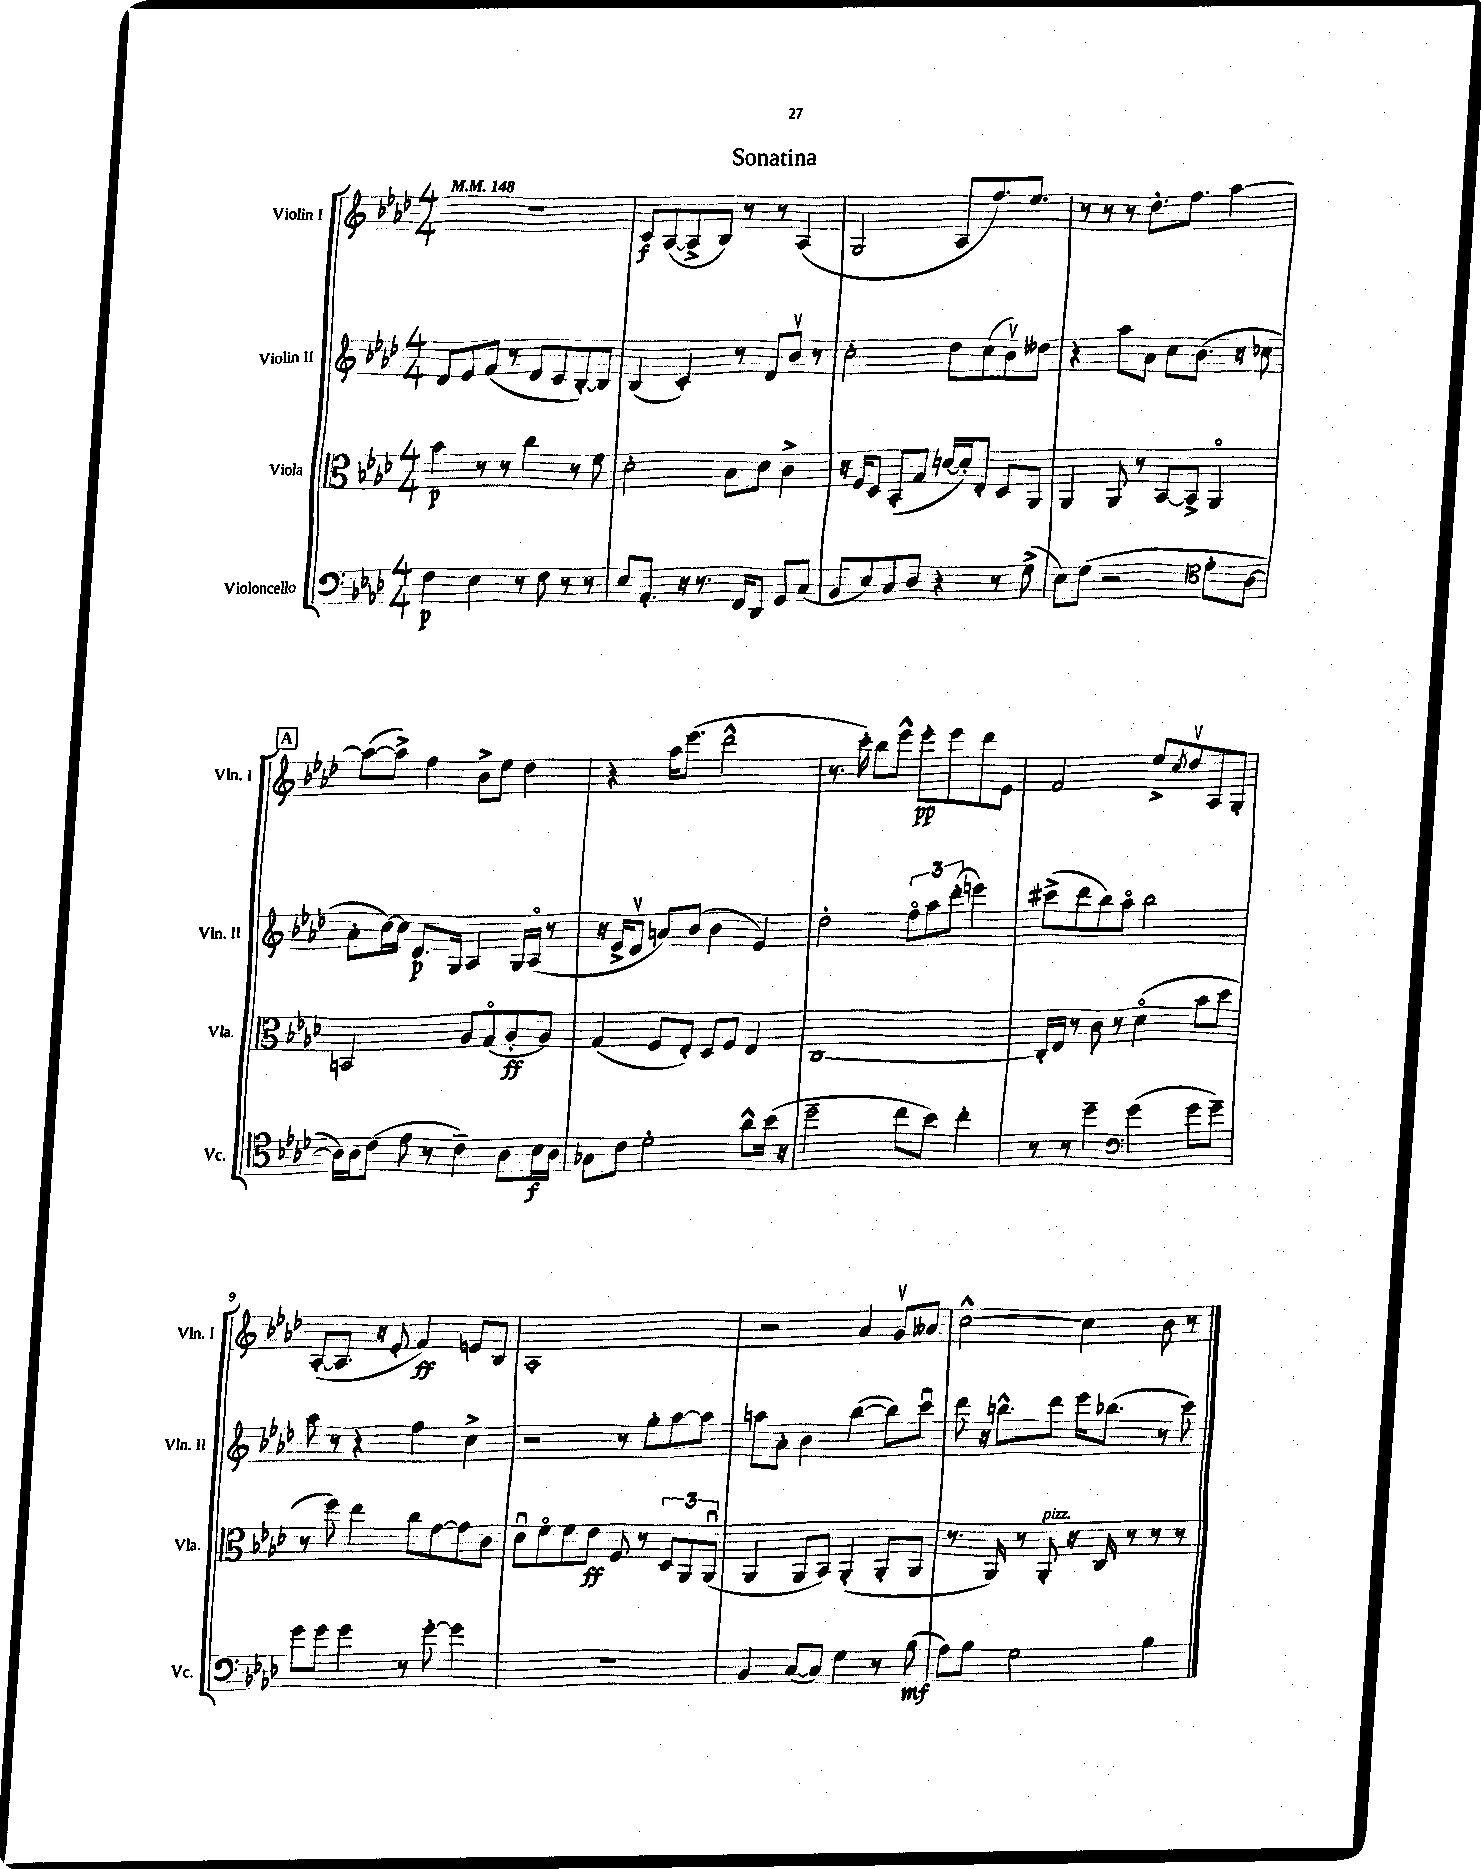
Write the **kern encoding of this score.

**kern	**kern	**kern	**kern
*staff4	*staff3	*staff2	*staff1
*clefF4	*clefC3	*clefG2	*clefG2
*k[b-e-a-d-]	*k[b-e-a-d-]	*k[b-e-a-d-]	*k[b-e-a-d-]
*M4/4	*M4/4	*M4/4	*M4/4
*MM148	*MM148	*MM148	*MM148
4F\	4b-\	8d-/L	1r
.	.	8e-/	.
4E-\	8r	(8f/J	.
.	8r	8r	.
8r	4cc\	8d-/L	.
8F\	.	8c/	.
8r	8r	[8B-'/)	.
8r	8f\	8B-/]J	.
=	=	=	=
8E-/L	2d-'\	(4B-/	8c/L
8.AA-'/J	.	.	([8A-/
.	.	4c'/)	8A-^/]
16r	.	.	.
8.r	.	.	8B-/J)
.	8B-\L	8r	8r
16FF/LK	.	.	.
8DD-/J	8d-\J	8d-/L	8r
8GG/L	4c^\	8b-v/J	(4A-/
(8C/J	.	8r	.
=	=	=	=
8BB-/L	16r	2cc'\	2G/
.	16F/LK	.	.
8E-/)	8D-/J	.	.
8C/	(8BB-'/L	.	.
8D-/J	8G/J	.	.
4r	[16d/LL	8dd-\L	8A-/L
.	16d'/]J)	.	.
.	8E-'/J	(8cc\	8.ff/)
8r	8D-/L	8b-v\)	.
.	.	.	8.ee-/J
(8G^\	8AA-/J	8dd--\J	.
=	=	=	=
8E-\L)	4AA-/	4r	8r
(8G\J	.	.	8r
2r	8AA-/	8aa-\L	8r
.	8r	8a-\J	8.dd-'\L
.	[8BB-/L	8cc\L	.
.	.	.	8.ff\J
.	8BB-^/]J	(8.b-\J	.
*clefC4	*	*	*
8e-'\L	4AA-o/	.	[4aa-\
.	.	16r	.
[8A-\J	.	8cc-\	.
=	=	=	=
16A-\]LL)	2BB/	8a-'\L	(8aa-\_L
16A-\J	.	.	.
(8c\J	.	[16cc\L)	8aa-^\]J)
.	.	16cc\]JJ	.
8e-\	.	8.d-/L	4ff\
8r	.	.	.
.	.	16G/Jk	.
4c~\)	8A-/L	4A-/	8b-^\L
.	(8Go/	.	8ee-\J
8A-\L	8A-'/	16G/LL	4dd-\
.	.	(16A-o/JJ	.
16B-\L	8A-/J)	8r	.
16A-\JJ	.	.	.
=	=	=	=
8G-\L	(4G/	16r	4r
.	.	16e-^/LK	.
8c\J	.	8d-v/J	.
2d-'\	8F/L	8a/L)	16aa-\LK
.	.	.	(8.eee-\J
.	8E-'/J)	(8b-/J	.
.	8D-/L	4b-\	2ddd-^^\
.	8F/J	.	.
8a-^^\L	4E-/	4e-/)	.
(16b-\Jk	.	.	.
16r	.	.	.
=	=	=	=
2dd-~\	[1C	2dd-'\	8.r
.	.	.	16ccc'\)
.	.	.	8bb-\L
.	.	.	8eee-^^\J
8cc\L	.	12ffo\L	8eee-'\L
.	.	12aa-\	.
8b-\J)	.	.	8eee-\
.	.	(12ddd-'\J	.
4cc'\	.	4eee\)	8ddd-\
.	.	.	8e-\J
=	=	=	=
8r	16C'/]LL	(8ccc#^\L	2f/
.	16E-/JJ	.	.
8r	8r	8ddd-\	.
4dd-~\	8c\	8bb-\)	.
.	8r	8aa-o\J	.
*clefF4	*	*	*
(4g\	(4d-o\	2bb-\	8ee-^/L
.	.	.	8qcc/
.	.	.	8dd-v/
8g\L	8b-\L	.	8A-/
8g~\J)	8dd-\J	.	8G'/J
=	=	=	=
8g\L	8r	8aa-\	([8A-'/L
8g\J	8ff\)	8r	8.A-/]J
4g\	4ee-\	4r	.
.	.	.	16r
.	.	.	8e-'/
8r	8cc\L	4ff\	4f/)
[8g'\	[8g\	.	.
4g\]	8g\]	4cc^\	8e/L
.	8c\J	.	8B-/J
=	=	=	=
1r	8d-u\L	2r	1A-'
.	8fo\	.	.
.	8f\	.	.
.	8e-\J	.	.
.	8F/	8r	.
.	8r	8gg'\L	.
.	12D-/L	[8aa-\	.
.	12AA-/	.	.
.	.	8aa-\]J	.
.	(12AA-u/J	.	.
=	=	=	=
4BB-/	4AA-/	8aa\L	2r
.	.	8a-'\J	.
([8C/L	8AA-/L	4b-\	.
8C/]J)	8BB-/J)	.	.
4G\	(4AA-'/	([4bb-\	4a-/
8r	8AA-'/L	8bb-\]L)	8gv/L
(8B-\	8AA-/J	8cccu\J	8a--/J
=	=	=	=
8A-\L)	8.r	8ddd-\	[2cc^^\
8B-\J	.	16r	.
.	16AA-/)	8.bb^^\L	.
2G\	8r	.	.
.	8AA-'/	8ddd-\J	.
.	16r	16eee-\LK	4cc\]
.	16C/	(8.bb-\J	.
.	8r	.	.
4B-\	8r	8r	8b-\
.	8r	8ccc\)	8r
==	==	==	==
*-	*-	*-	*-
